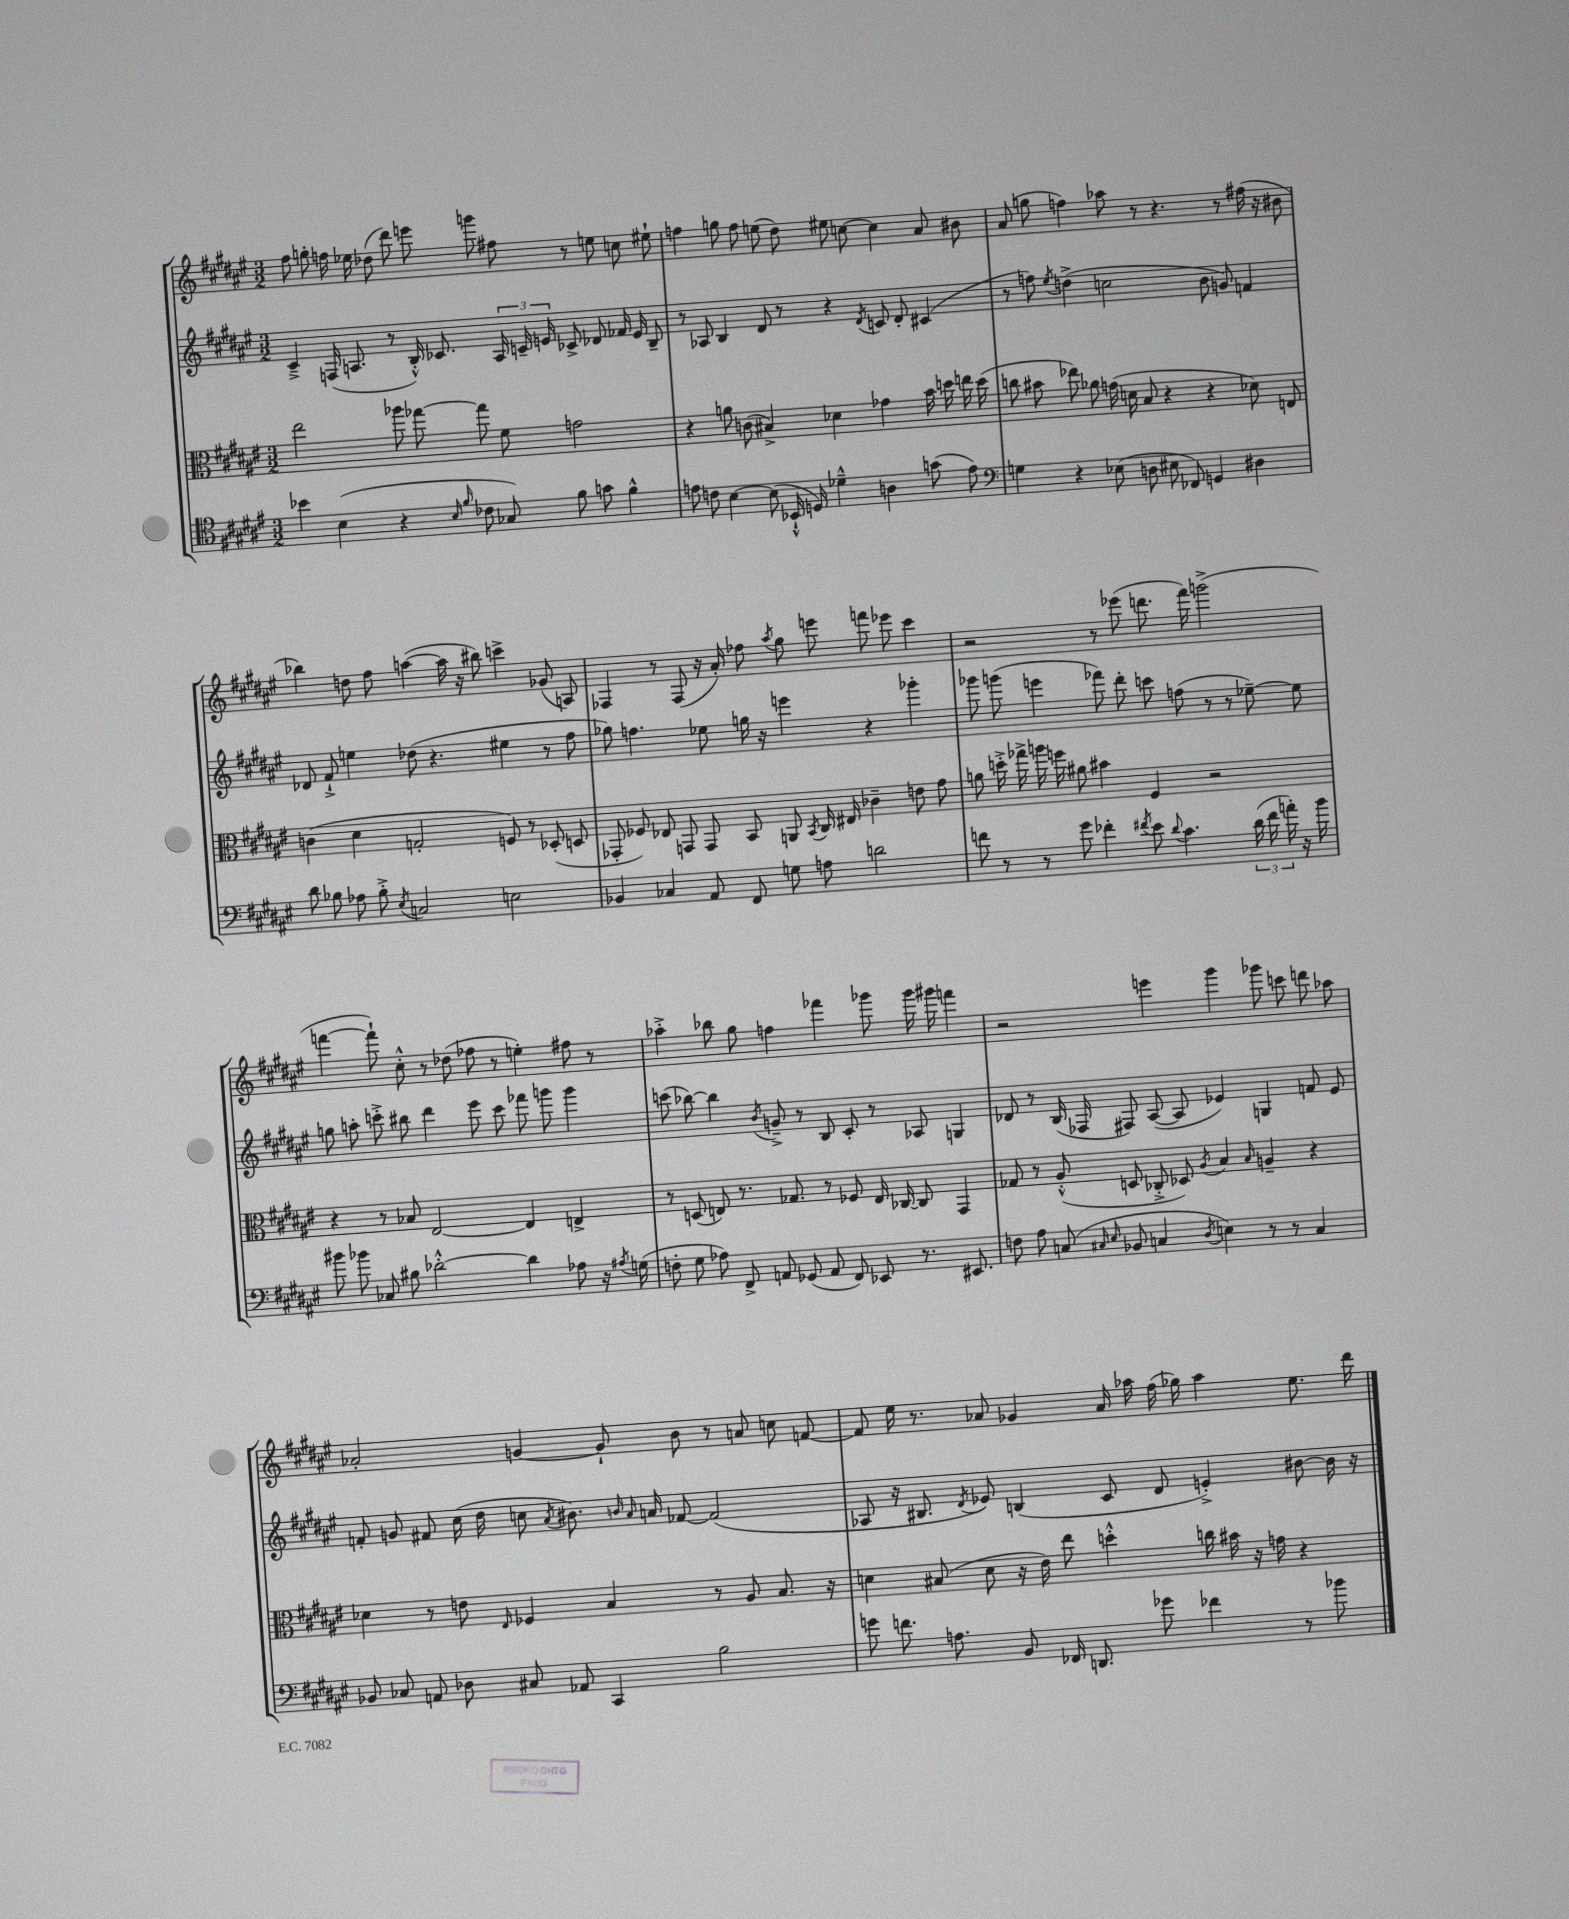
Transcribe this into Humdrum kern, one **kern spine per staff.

**kern	**kern	**kern	**kern
*staff4	*staff3	*staff2	*staff1
*clefC4	*clefC3	*clefG2	*clefG2
*k[f#c#g#d#a#e#]	*k[f#c#g#d#a#e#]	*k[f#c#g#d#a#e#]	*k[f#c#g#d#a#e#]
*M3/2	*M3/2	*M3/2	*M3/2
4b-	2ee#	4c#~^	8ff#
.	.	.	8gg'
(4B	.	(16F	16ff
.	.	8.A	16ee-
.	.	.	(8dd-
4r	8aa-	8r	8ddd#)
.	[8gg-	16B'^^)	8eee
.	.	8.c-	.
16qqB	.	.	.
16qqf#	.	.	.
8c-	8gg-]	.	8ggg
8G-)	8f#	24A	8ff#
.	.	24c~	.
.	.	24e	.
8f#	2g	8c-^	8r
8g	.	8d-	8ee
4f#^^	.	16f-	8cc
.	.	16e	.
.	.	8B~	8ee#`
=	=	=	=
8e	4r	8r	4ff
8c	.	8A-	.
[4B	8a	4B	8gg
.	(8c	.	8ff
(8B]	4B#^)	8d#	(8ee
16BB-`^^	.	8r	8dd#)
16D)	.	.	.
4d-~^^	4d-	4r	8ee#
.	.	.	[8cc
.	.	8qd#	.
4A	4g-	8c	4cc]
.	.	8d#'	.
(8g	16b	(4c#	8a#
.	16dd	.	.
8e)	16ee	.	8b#
.	(16dd	.	.
=	=	=	=
*clefF4	*	*	*
4G	8cc	8r	(8a#
.	8b#	8ff)	8gg
.	.	8qee#	.
4r	8ee-)	(4dd^	4ff)
.	8a-	.	.
(8E-	(16g	2cc	8aa-
.	16d	.	.
8D	8B	.	8r
8E#	4r	.	4.r
8FF-)	.	.	.
4GG	4r	8b	.
.	.	8g)	8r
4D#	8d-)	4f	(16ff#
.	.	.	16r
.	8E	.	8b#
=	=	=	=
8d#	(4c	8d-	4bb-)
8B-	.	8f#`^	.
8A-	4d#	4ee	8dd
8B-'^	.	.	8ff#
8qE#	.	.	.
2C	2G'	(8dd-	([4aa
.	.	4.r	.
.	.	.	16aa]
.	.	.	16r
.	.	.	8bb#)
2E	8F)	4ee#	4ccc^
.	8r	.	.
.	(8D-'	8r	(8g-
.	8D	8ff#	8A)
=	=	=	=
4BB-	8GG-'	8gg-)	4F-
.	8F-)	4.ff	.
4C-	8E-	.	8r
.	8GG	.	(8F-
8AA#	8GG	8ee-	16r
.	.	.	16a#')
8FF#	8BB	16gg	8ff-
.	.	16r	.
.	.	.	8qaa#
8G	8AA	4eee	8gg#
.	8qBB	.	.
8A	16C#	.	8eee
.	16E#	.	.
2d	4c-~	4r	8fff
.	.	.	8eee-
.	8e	4ggg-'	4ccc#
.	8g#	.	.
=	=	=	=
8f	8a	8ggg-	2r
8r	16dd'^	(8ggg	.
.	16gg-^	.	.
8r	16aa	4eee	.
.	16ff	.	.
8g#	8a#	.	.
4f-'	4b#	8fff-)	8r
.	.	8ddd#'	(8eee-
8qf#	.	.	.
8e#	4F#	8ccc	8.ddd
8qqd#	.	.	.
4.c#	.	(8ff	.
.	.	.	16fff#)
.	2r	8r	(2ggg^
.	.	8r	.
(24d#	.	[8ee-~)	.
24f#	.	.	.
24a')	.	.	.
16r	.	8ee-]	.
16b	.	.	.
=	=	=	=
8b#	4r	8gg	[4fff
8b-	.	8aa'	.
8C-	8r	8ccc'^	8fff`])
8B#	8B-	8bb#	8cc#'^^
[2d-'^^	[2E#	4ddd#	8r
.	.	.	(8dd-
.	.	8eee#	8ff-
.	.	8ccc	8r
4d-]	4E#]	8fff-	4ee')
.	.	8ggg	.
8A-	4E^	4ggg	8ff#
16r	.	.	8r
8qA#	.	.	.
(16G	.	.	.
=	=	=	=
8F'	8r	(8ccc	4aa-'^
8G#	(8D	[8bb-)	.
8A-)	8E)	4bb-]	8bb-
8FF#^	8.r	.	8gg#
.	.	8qb	.
8AA	.	8g~^	4ff
.	8.G-	.	.
(8GG-	.	8r	.
8AA	8r	8B	4fff-
8FF#)	8F-	8c#'	.
8EE-	16E	8r	8ggg-
.	[16C-	.	.
8.r	8C-]	8A-	16ggg-
.	.	.	16ggg#
.	4GG#	4G	4fff
8.EE#	.	.	.
=	=	=	=
8F	8G-	8d-	2r
8A#	8r	8r	.
(8C	(8A#'^^	(16B	.
.	.	16F-	.
16qqC#	.	.	.
16qqE#	.	.	.
8BB-	8D	8F#)	.
4C	8C-'^	([8A#	4eee
.	8D-)	8A#]	.
8qD#	8qA#	.	.
4E)	4B	4e-)	4ggg#
.	16qqB	.	.
8r	4A~	4G	8ggg-
8r	.	.	8ccc
4C	4r	8f	8ddd
.	.	8e-	8aa-
=	=	=	=
8BB-	4d-	8f'	2a-'
8C-	.	8g	.
8AA	8r	8f#	.
8D-	8e	(16cc#	.
.	.	16dd#	.
.	16qqE#	.	.
8C#	4F-	8cc	[4g
.	.	8qa#	.
8AA-	.	8.b#)	.
4CC#	4B	.	8g`]
.	.	16qqb	.
.	.	16qqa#	.
.	.	16a	.
.	.	[8f-	8b
2B	8r	(2f-]	8r
.	8A#	.	8a
.	8.B	.	8cc
.	.	.	[8f
.	16r	.	.
=	=	=	=
8g	4d	8A-	8f]
8.f	.	16r	16ee#
.	.	8.B#	8.r
.	(8B#	.	.
8.A	.	.	.
.	.	8qd#	.
.	8d	8e-)	8a-
8BB	16r	(4B	4g-
.	16e#)	.	.
16FF-	8ee#	.	.
8.DD	.	.	.
.	4dd'^^	8c#	16a-
.	.	.	16aa-
8g-	.	8d#	(16ff#
.	.	.	16gg-)
4f-	16cc	4e'^)	4aa-
.	16b#	.	.
.	16r	.	.
.	16g	.	.
8r	4r	[8b#	8.ee#
8b-	.	16b#]	.
.	.	16r	16ddd#
==	==	==	==
*-	*-	*-	*-
